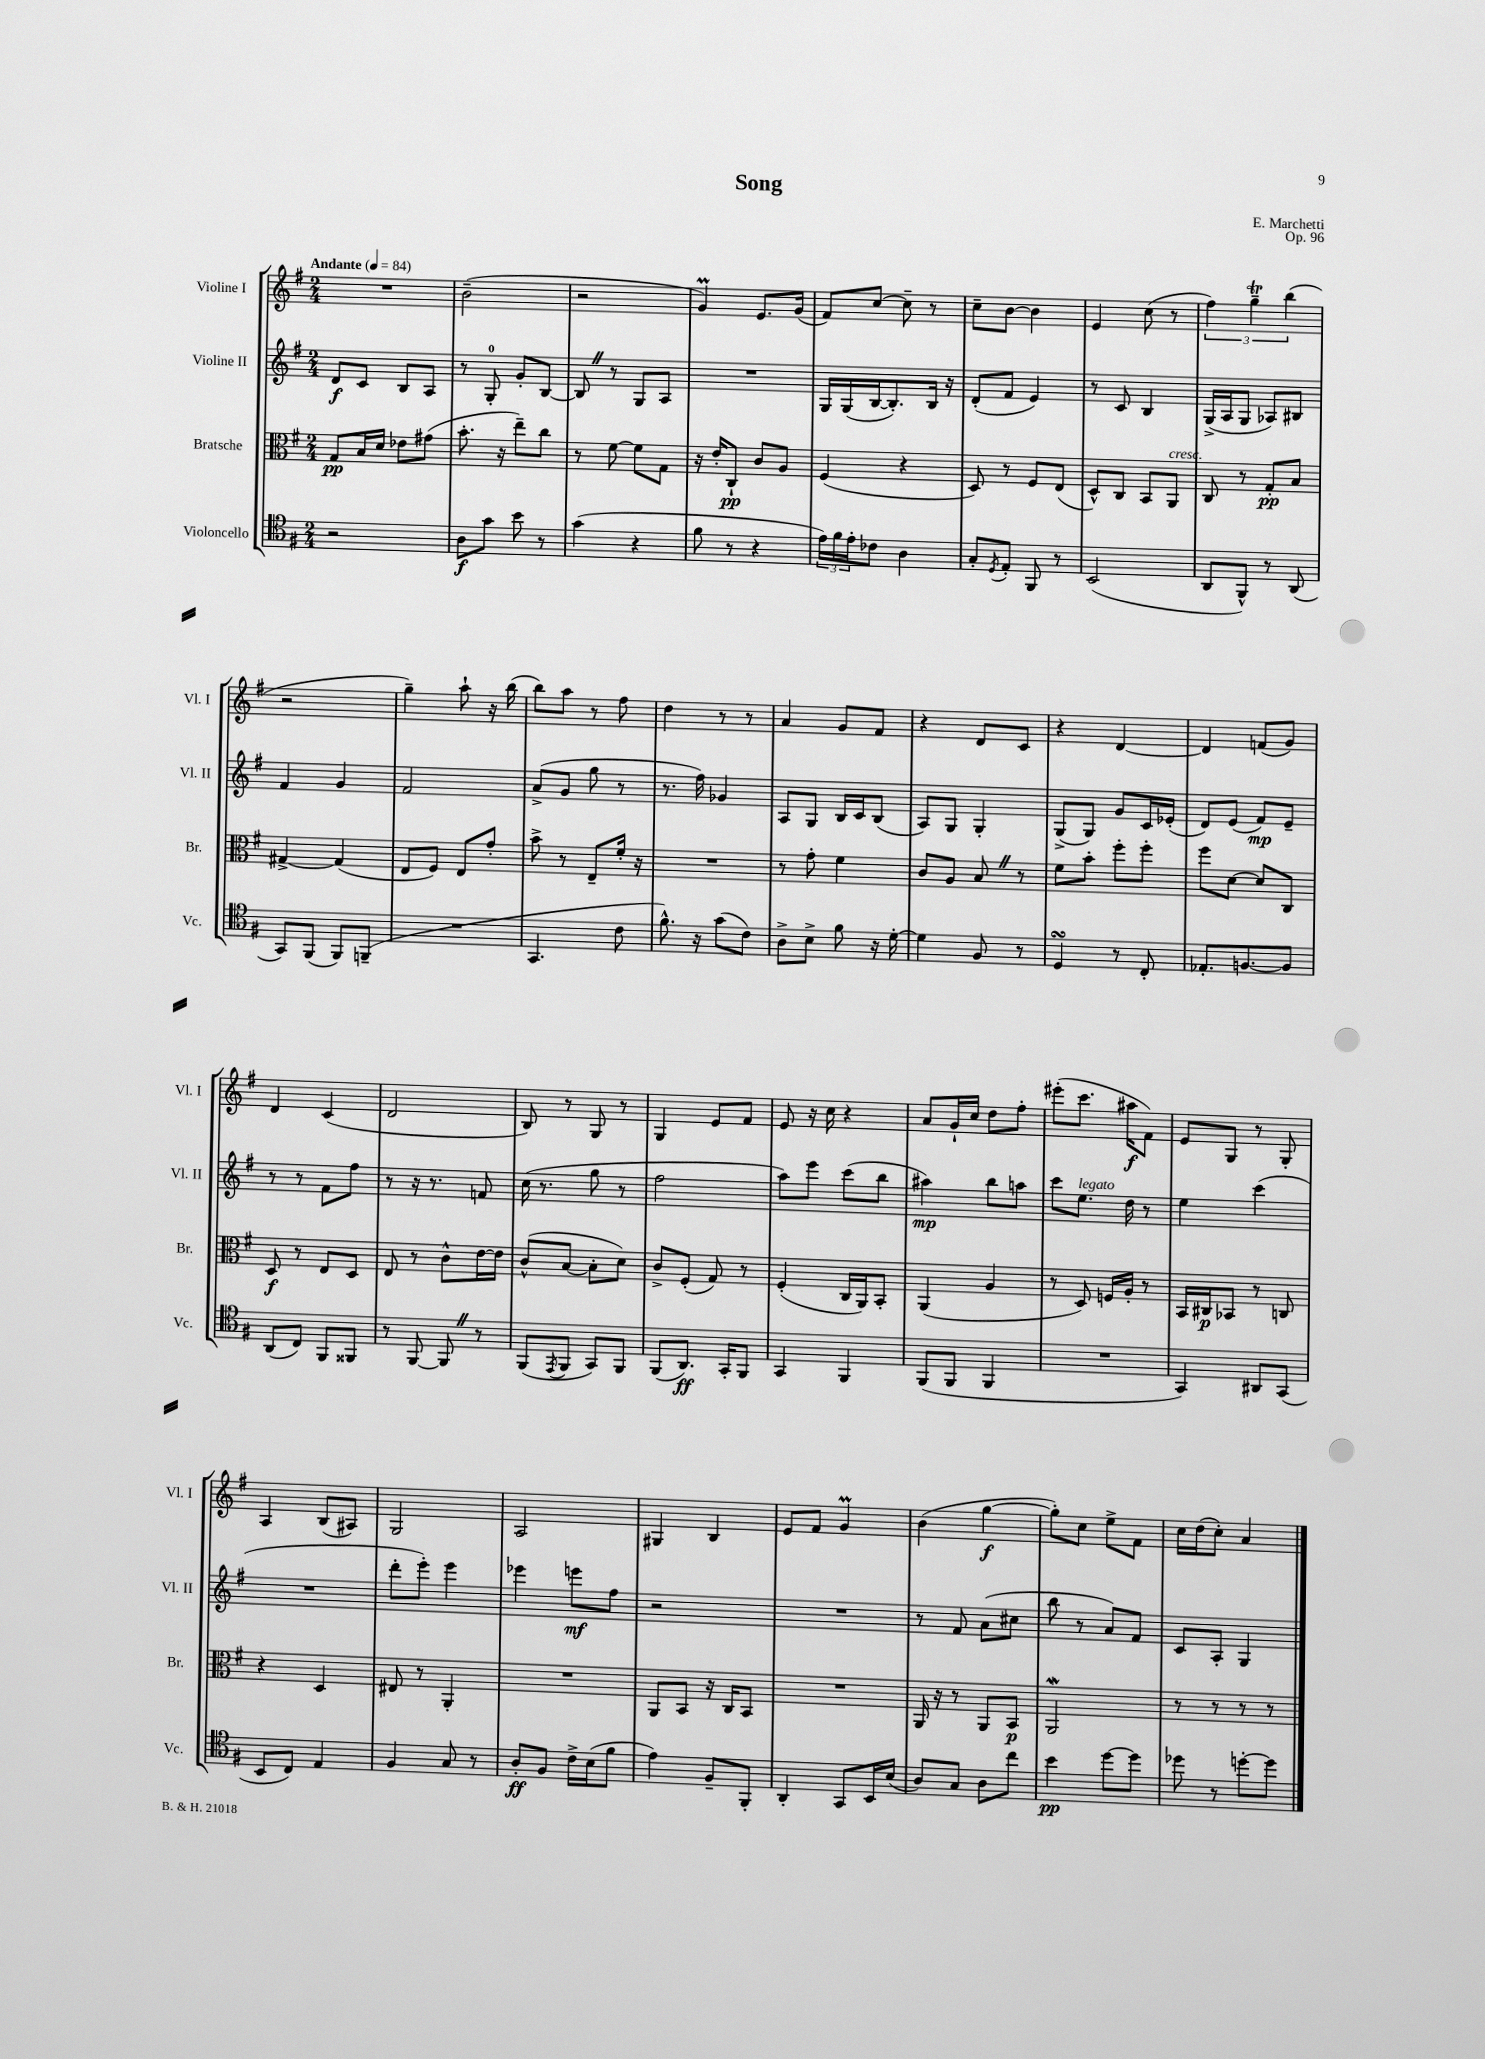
\header { title = "Song" composer = "E. Marchetti" opus = "Op. 96" }
<<
\new StaffGroup <<
\new Staff = "s0" \with { instrumentName = "Violine I" shortInstrumentName = "Vl. I" } {
    \clef treble \key g \major \numericTimeSignature \time 2/4 \tempo "Andante" 4 = 84
    R2 |
    b'2--( |
    r2 |
    g'4\prall) e'8. g'16( |
    fis'8) c''8~ c''8-- r8 |
    c''8-- b'8~ b'4 |
    e'4 c''8( r8 |
    \tuplet 3/2 { fis''4) g''4--\trill b''4( } |
    r2 |
    g''4--) a''8-! r16 b''16( |
    b''8) a''8 r8 fis''8 |
    d''4 r8 r8 |
    a'4 g'8 fis'8 |
    r4 d'8 c'8 |
    r4 d'4~ |
    d'4 f'8( g'8) |
    d'4 c'4( |
    d'2 |
    b8) r8 g8 r8 |
    g4 e'8 fis'8 |
    e'8 r16 c''16 r4 |
    a'8 g'16-! c''16 d''8 fis''8-. |
    eis'''8-.( c'''8. ais''16\f fis'8) |
    e'8 g8 r8 g8-. |
    a4 b8( ais8) |
    g2 |
    a2 |
    gis4 b4 |
    e'8 fis'8 g'4\prall |
    b'4( g''4~\f |
    g''8-.) c''8 e''8-> fis'8 |
    c''16 d''16( c''8-.) a'4 \bar "|." |
}
\new Staff = "s1" \with { instrumentName = "Violine II" shortInstrumentName = "Vl. II" } {
    \clef treble \key g \major \numericTimeSignature \time 2/4
    d'8\f c'8 b8 a8 |
    r8 g8-0-. g'8-. b8~ |
    b8 \once \override BreathingSign.text = \markup { \musicglyph "scripts.caesura.straight" } \breathe r8 g8 a8 |
    R2 |
    g16 g16( b16~ b8.-.) b16 r16 |
    d'8-.( fis'8 e'4) |
    r8 c'8 b4 |
    g16->( a16 g8 aes8) bis8 |
    fis'4 g'4 |
    fis'2 |
    a'8->( g'8 g''8 r8 |
    r8. fis''16) ges'4 |
    a8 g8 b16 c'16 b8( |
    a8) g8 g4-. |
    g8->( g8) g'8 c'16 ees'16-.( |
    d'8) e'8( fis'8\mp) e'8-- |
    r8 r8 fis'8 fis''8 |
    r8 r16 r8. f'8 |
    c''16( r8. g''8 r8 |
    fis''2 |
    a''8) e'''8 c'''8( b''8 |
    ais''4\mp) b''8 a''8 |
    c'''8 e''8.^\markup { \italic "legato" } d''16 r8 |
    e''4 c'''4( |
    R2 |
    d'''8-. e'''8-.) e'''4 |
    ees'''4 e'''8\mf fis''8 |
    r2 |
    R2 |
    r8 fis'8 a'8( cis''8 |
    b''8 r8 a'8) fis'8 |
    c'8 a8-. g4 \bar "|." |
}
\new Staff = "s2" \with { instrumentName = "Bratsche" shortInstrumentName = "Br." } {
    \clef alto \key g \major \numericTimeSignature \time 2/4
    g8\pp b16 d'16 ees'8 gis'8( |
    b'8.-. r16 e''8--) c''8 |
    r8 fis'8~ fis'8 g8 |
    r16 e'16-. c8-!\pp c'8 a8 |
    fis4( r4 |
    d8) r8 fis8 e8( |
    d8-^) c8 b,8 a,8^\markup { \italic "cresc." } |
    c8 r8 g8-.\pp b8 |
    gis4~-> gis4( |
    e8 fis8) e8 g'8-. |
    b'8-> r8 e8-- fis'16-. r16 |
    R2 |
    r8 g'8-. fis'4 |
    c'8 a8 b8 \once \override BreathingSign.text = \markup { \musicglyph "scripts.caesura.straight" } \breathe r8 |
    fis'8 b'8-. fis''8-. fis''8-. |
    fis''8 d'8~ d'8 c8 |
    d8\f r8 e8 d8 |
    e8 r8 c'8-^ e'16~ e'16 |
    c'8-^( b8~ b8-. d'8) |
    c'8-> fis8-.( g8) r8 |
    fis4-.( c16 a,16) b,8-. |
    a,4( a4 |
    r8 d8) f16 a16-. r8 |
    b,16 cis16\p bes,8 r8 c8 |
    r4 d4 |
    eis8 r8 a,4-. |
    R2 |
    a,8 b,8 r16 c16 b,8 |
    R2 |
    a,16 r16 r8 a,8 b,8\p |
    a,2\mordent |
    r8 r8 r8 r8 \bar "|." |
}
\new Staff = "s3" \with { instrumentName = "Violoncello" shortInstrumentName = "Vc." } {
    \clef tenor \key g \major \numericTimeSignature \time 2/4
    r2 |
    a8\f g'8 b'8 r8 |
    g'4( r4 |
    fis'8 r8 r4 |
    \tuplet 3/2 { e'16) fis'16 e'16-. } ces'8 a4 |
    g8-. \acciaccatura { d8 } e8-. fis,8 r8 |
    b,2( |
    a,8 fis,8-^) r8 a,8( |
    g,8) fis,8( fis,8) f,8--( |
    R2 |
    g,4. c'8 |
    fis'8.-^) r16 g'8( c'8) |
    a8-> b8-> fis'8 r16 d'16~-. |
    d'4 fis8 r8 |
    d4\turn r8 c8-. |
    ees8.-. f8.~ f8 |
    a,8( c8) fis,8 fisis,8 |
    r8 fis,8~ fis,8 \once \override BreathingSign.text = \markup { \musicglyph "scripts.caesura.straight" } \breathe r8 |
    fis,8( \acciaccatura { e,8 } fis,8 g,8) fis,8 |
    fis,8( a,8.\ff) g,16-. fis,8 |
    g,4 fis,4 |
    fis,8( fis,8 fis,4 |
    R2 |
    g,4) ais,8 g,8( |
    b,8 c8) e4 |
    fis4 g8 r8 |
    a8-.\ff fis8 c'16-> b16( fis'8 |
    e'4) fis8-- fis,8-. |
    a,4-. g,8 b,16 b16( |
    a8) g8 a8 c''8 |
    b'4\pp d''8~ d''8 |
    des''8 r8 d''8~-. d''8 \bar "|." |
}
>>
>>
\layout { \context { \Score \remove "Bar_number_engraver" } }
